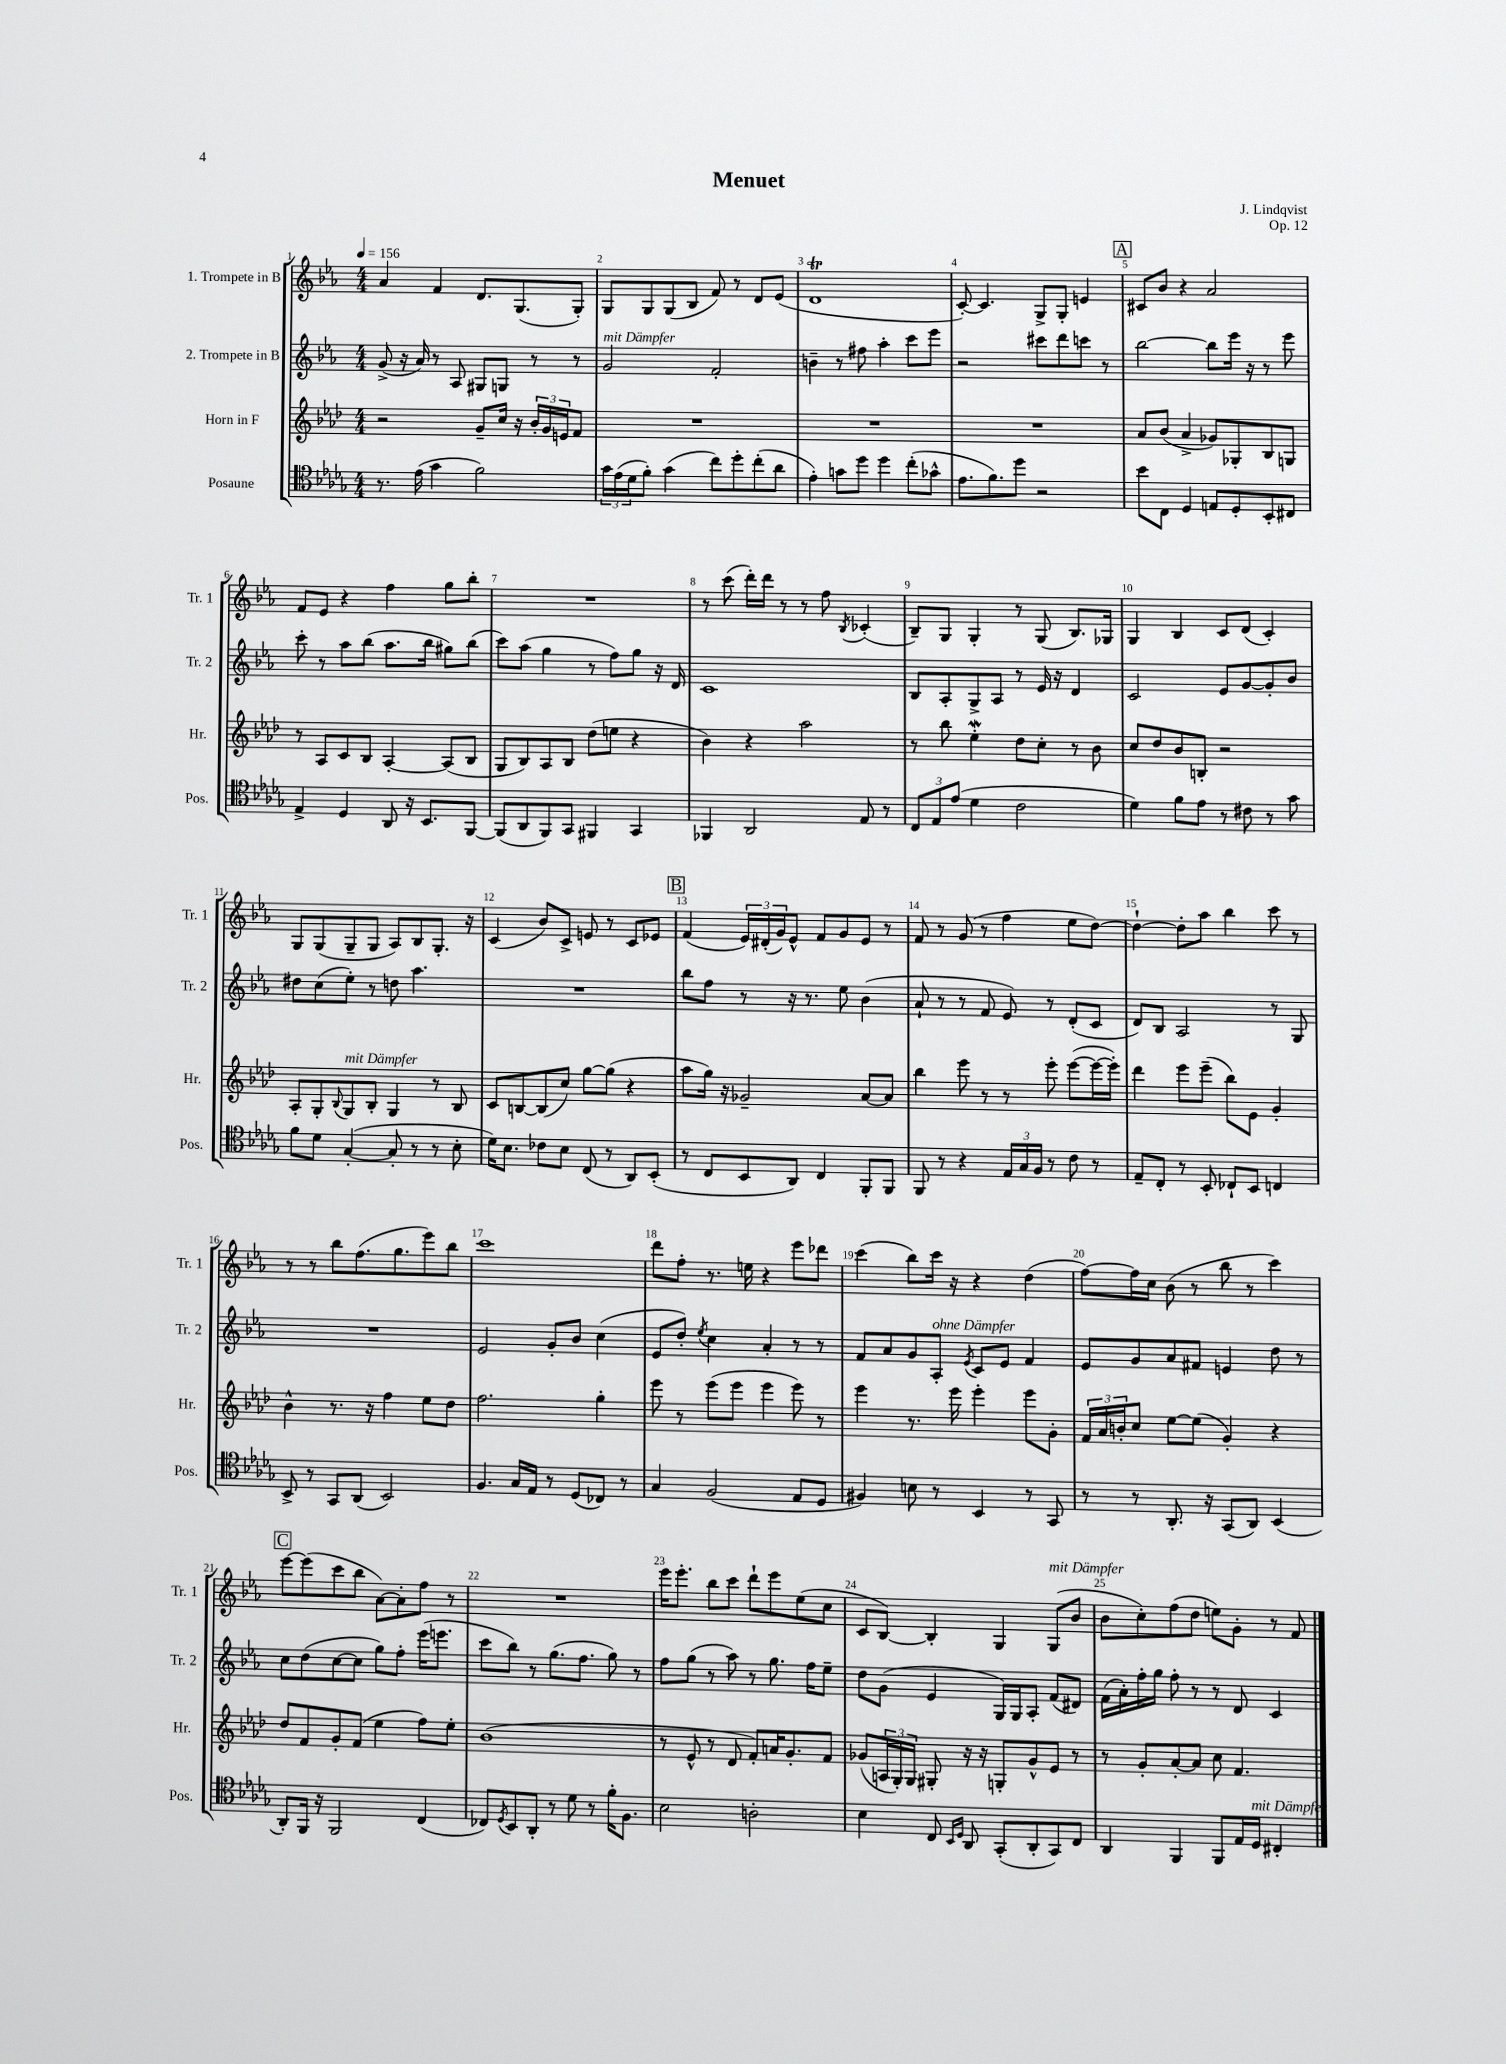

**kern	**kern	**kern	**kern
*staff4	*staff3	*staff2	*staff1
*clefC4	*clefG2	*clefG2	*clefG2
*k[b-e-a-d-g-]	*k[b-e-a-d-]	*k[b-e-a-]	*k[b-e-a-]
*M4/4	*M4/4	*M4/4	*M4/4
*MM156	*MM156	*MM156	*MM156
8.r	2r	(8g^	4a-
.	.	16r	.
(16e-	.	16a-)	.
4g-	.	8r	4f
.	.	8A-	.
2f)	8g~	8G#	8.d
.	16cc	8G	.
.	16r	.	(8.G
.	24b-'	8r	.
.	24g	.	.
.	24e	.	.
.	8f	8r	8G')
=	=	=	=
24g-	1r	2g	8G
(24e-	.	.	.
24d-	.	.	.
8f')	.	.	8G
(4g-	.	.	(8G
.	.	.	8B-
8cc)	.	2f'	8f)
8dd-'	.	.	8r
(8cc'	.	.	8d
8a-	.	.	(8e-
=	=	=	=
4e-')	1r	4b~	1d
8g	.	8r	.
8dd-	.	8ff#	.
4dd-	.	4aa-'	.
(8cc'	.	8ccc	.
8g-^^	.	8eee-	.
=	=	=	=
8.e-	1r	2r	[8c')
.	.	.	4.c]
8.f)	.	.	.
8dd-	.	.	.
2r	.	8ccc#	8G^
.	.	8ddd	8G'
.	.	8ccc	4e
.	.	8r	.
=	=	=	=
8b-	8a-	[2bb-	8c#
8C	(8b-	.	8b-
4D-	4a-^	.	4r
8E	8g-)	8bb-]	2a-
8D-'	8G-'	16eee-	.
.	.	16r	.
8BB-'	8B-	8r	.
8C#	8G	8eee-	.
=	=	=	=
4E-^	8r	8ccc'	8f
.	8A-	8r	8e-
4D-	8c	8aa-	4r
.	8B-	(8bb-	.
8AA-	[4A-'	8.aa-	4ff
16r	.	.	.
8.BB-	.	16bb-	.
.	(8A-]	8gg#)	8gg
[8FF	8B-	(8bb-	8bb-'
=	=	=	=
(8FF]	8G	8ccc)	1r
8AA-	8B-)	(8aa-	.
8FF)	8A-	4gg	.
8GG-	8B-	.	.
4FF#	(8dd-	8r	.
.	8ee	8ff)	.
4GG-	4r	8gg	.
.	.	16r	.
.	.	16d	.
=	=	=	=
4FF-	4b-)	1c	8r
.	.	.	(8ccc
2AA-	4r	.	16ddd')
.	.	.	16ddd
.	.	.	8r
.	2aa-	.	8r
.	.	.	8ff
.	.	.	8qB-
8E-	.	.	(4c-'
8r	.	.	.
=	=	=	=
12C	8r	8B-	8B-~)
12E-	.	.	.
.	8bb-	8A-'	8G
(12e-	.	.	.
4d-	4ee-'	8G^	4G'
.	.	8A-	.
2c	8dd-	8r	8r
.	8cc'	16e-	(8G
.	.	16r	.
.	8r	4d	8.B-)
.	8b-	.	.
.	.	.	16G-
=	=	=	=
4d-)	8cc	2c	4G
.	8dd-	.	.
8f	8b-	.	4B-
8e-	8B'	.	.
8r	2r	8e-	8c
8c#	.	[8g	(8d
8r	.	8g']	4c')
8g-	.	8b-	.
=	=	=	=
8f	8A-'	8dd#	8G
8d-	8G'	(8cc	(8G
.	8qqB-	.	.
([4G-'	8G	8ee-')	8G~
.	8B-'	8r	8G
8G-']	4G	8dd	8A-)
8r	.	4.aa-	8B-
8r	8r	.	8.G'
8B-'	8B-	.	.
.	.	.	16r
=	=	=	=
16d-)	8c	1r	(4c
8.B-	.	.	.
.	[8B	.	.
8c-	(8B]	.	8b-)
8B-	8cc)	.	8c^
(8C	[8gg	.	8e
8r	(8gg]	.	8r
8AA-)	4r	.	8c
(8BB-'	.	.	8e-
=	=	=	=
8r	8aa-	8bb-	(4f
8C	16gg)	8ff	.
.	16r	.	.
8BB-	2g-~	8r	24e-)
.	.	.	(24d#'
.	.	.	24g)
8AA-)	.	16r	8e-^^
.	.	8.r	.
4C	.	.	8f
.	.	8ee-	8g
8FF'	[8a-	(4b-	8e-
8FF	8a-]	.	8r
=	=	=	=
8FF	4bb-	8a-`	8f
8r	.	8r	8r
4r	8eee-	8r	(8g
.	8r	8f	8r
24E-	8r	8e-)	4ff
24G-	.	.	.
24F	.	.	.
8r	8eee-'	8r	.
8c	([8eee-	(8d'	8ee-
8r	16eee-_	8c	[8dd)
.	16eee-'])	.	.
=	=	=	=
8E-~	4ddd-	8d)	4dd`_
8C'	.	8B-	.
8r	8eee-	2A-	8dd']
8BB-'	(8eee-~	.	8aa-
8C-`	8bb-)	.	4bb-
8BB-	8e-	.	.
4C	4g'	8r	8ccc
.	.	8G	8r
=	=	=	=
8BB-^	4b-^^	1r	8r
8r	.	.	8r
8GG-	8.r	.	8bb-
(8AA-	.	.	(8.ff
.	16r	.	.
2BB-)	4ff	.	.
.	.	.	8.gg
.	8ee-	.	8eee-)
.	8dd-	.	8bb-
=	=	=	=
4.F	2.ff	2e-	1ccc
16G-	.	.	.
16E-	.	.	.
8r	.	8g'	.
(8D-	.	8b-	.
8C-)	4gg'	(4cc	.
8r	.	.	.
=	=	=	=
4G-	8eee-	8e-	8ddd
.	8r	8dd')	8ff'
.	.	8qee-	.
(2F	(8eee-	4cc	8.r
.	8eee-	.	.
.	.	.	16ee
.	4eee-	4a-'	4r
8E-	8eee-)	8r	8eee-
8D-	8r	8r	8ddd-
=	=	=	=
4F#)	4eee-	8f	(4ccc
.	.	8a-	.
8B	8.r	8g	8bb-)
8r	.	8A-'	16ccc
.	16eee-	.	16r
.	.	8qe-	.
4BB-	4eee-'	8c	4r
.	.	8e-	.
8r	8eee-	4f	(4dd
8GG-	8g'	.	.
=	=	=	=
8r	24f	8e-	[8ff)
.	24a-	.	.
.	24b'	.	.
8r	8cc	8g	16ff]
.	.	.	16cc
8.AA-'	[8ee-	8a-	(8b-
.	(8ee-]	8f#	8r
16r	.	.	.
(8GG-	4g')	4e	8bb-
8AA-)	.	.	8r
(4BB-	4r	8dd	4ccc)
.	.	8r	.
=	=	=	=
8AA-')	8dd-	8cc	[8eee-
16FF	8f	(8dd	(8eee-]
16r	.	.	.
2FF	8g'	[8cc	8ccc
.	(8f	8cc]	8bb-
.	4ee-	8gg)	[8a-)
.	.	8ff'	8a-']
(4C	8ff)	(16eee-	8ff
.	.	8.eee	.
.	8ee-'	.	8r
=	=	=	=
8C-)	(1b-	8ccc	1r
8qD-	.	.	.
8BB-	.	8bb-)	.
8AA-'	.	8r	.
8r	.	(8.gg	.
8d-	.	.	.
.	.	8.ff	.
8r	.	.	.
16f'	.	8gg)	.
8.F	.	.	.
.	.	8r	.
=	=	=	=
2B-	8r	8ff	16eee-
.	.	.	8.eee-'
.	8e-^^	(8gg	.
.	8r	8r	8bb-
.	8d-	8aa-)	8ccc
2A'	8f')	8r	8ddd`
.	16a	8.gg	8eee-
.	8.g'	.	.
.	.	.	(8ee-
.	.	16ff	.
.	8f	8ee-~	8cc
=	=	=	=
4B-	(8g-	8dd	8c
.	24A	(8g	[8B-)
.	24G')	.	.
.	24G	.	.
8C	8G#'	4e-	4B-']
16qqBB-	.	.	.
16qqD-	.	.	.
8AA-	16r	.	.
.	16r	.	.
(8GG-'	8G'	16G)	4G
.	.	16G	.
8AA-'	8g-^^	8A-'	.
8GG-)	8e-	(8f	(8G
8C	8r	8d#)	8b-
=	=	=	=
4AA-	8r	(16f	8b-
.	.	16a-')	.
.	8g'	16ff'	8cc')
.	.	16gg	.
4FF	[8a-'	8ff'	(8ff
.	8a-]	8r	8dd
8FF	8cc	8r	8ee)
16E-	4.f	8d	8g'
16D-	.	.	.
4C#'	.	4c	8r
.	.	.	8f
==	==	==	==
*-	*-	*-	*-
